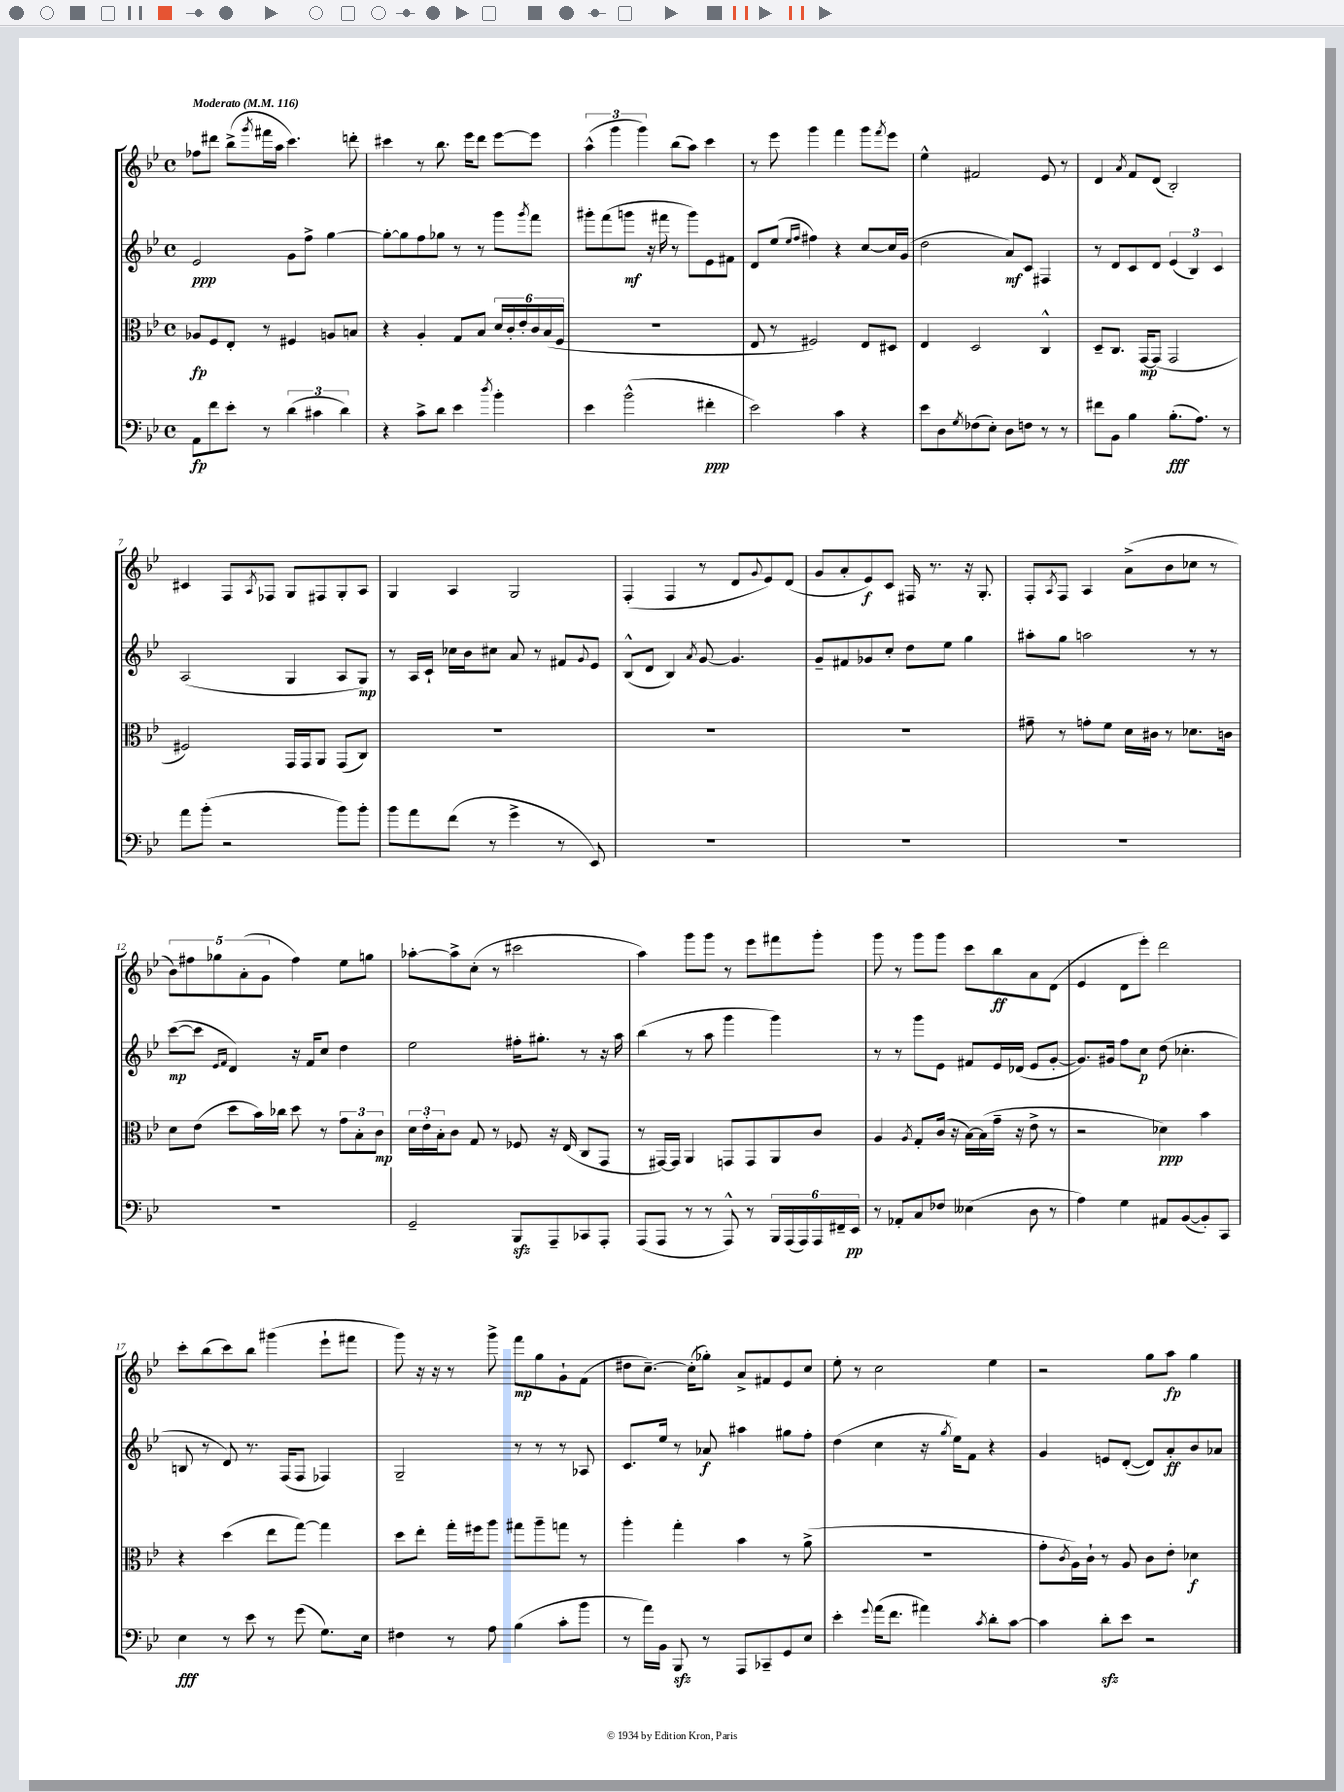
<<
\new StaffGroup <<
\new Staff = "s0" {
    \clef treble \key bes \major \defaultTimeSignature \time 4/4 \tempo "Moderato" 4 = 116
    fes''8 dis'''8 bes''8->( \acciaccatura { g'''8 } fis'''16 a''16 c'''4.) d'''8-. |
    cis'''4 r8 bes''8. ees'''16 d'''8 ees'''8~ ees'''8 |
    \tuplet 3/2 { a''4-^( g'''4 g'''4) } bes''8( a''8) c'''4 |
    r8 ees'''8 g'''4 f'''4 g'''8 \acciaccatura { f'''8 } ees'''8 |
    ees''4-^ fis'2 ees'8 r8 |
    d'4 \acciaccatura { a'8 } f'8 d'8( bes2-.) |
    cis'4 f8 \acciaccatura { a8 } fes8 g8 fis8 g8-. a8 |
    g4 a4 g2 |
    f4-.( f4 r8 d'8 \appoggiatura { g'8 } ees'8) d'8( |
    g'8 a'8-. ees'8\f) c'8 fis16 r8. r16 g8.-. |
    f8-. \acciaccatura { a8 } f8 a4 a'8->( bes'8 ces''8 r8 |
    \tuplet 5/4 { bes'8) fis''8 ges''8 a'8-.( g'8 } fis''4) ees''8 g''8 |
    aes''8~-. aes''8-> c''8-.( r8 cis'''2 |
    a''4) g'''8 g'''8 r8 ees'''8 fis'''8 g'''8-. |
    g'''8 r8 g'''8 g'''8 c'''8 bes''8\ff a'8 d'8( |
    ees'4 d'8 ees'''8-.) d'''2 |
    c'''8-. bes''8( c'''8) bes''8 gis'''4( ees'''8-! fis'''8 |
    g'''8) r16 r16 r8 g'''8-> f'''8\mp g''8 g'8-! f'8( |
    dis''8 c''8.~--) c''16-.( ges''8-.) a'8-> fis'8 ees'8 c''8 |
    ees''8-. r8 c''2 ees''4 |
    r2 g''8 a''8\fp g''4 \bar "|." |
}
\new Staff = "s1" {
    \clef treble \key bes \major \defaultTimeSignature \time 4/4
    ees'2\ppp g'8 f''8-> g''4~ |
    g''8~-. g''8 f''8 ges''8 r8 r8 g'''8 \acciaccatura { g'''8 } f'''8 |
    gis'''8-. f'''8( g'''8\mf r16 fis'''16 r8 g'''8) ees'8 fis'8 |
    d'8 ees''8( \grace { ees''16 f''16 } fis''4) r4 c''8~ c''16 g'16( |
    d''2 a'8\mf) c'8 fis4 |
    r8 d'8 c'8 d'8 \tuplet 3/2 { ees'4( bes4) c'4 } |
    a2( g4 a8 g8\mp) |
    r8 a16 c'16-! ces''16 bes'16 cis''8 a'8 r8 fis'8 \appoggiatura { g'8 } ees'8 |
    bes8-^( d'8 bes4) \acciaccatura { a'8 } g'8~ g'4. |
    g'8-- fis'8 ges'8 c''8-. d''8 ees''8 g''4 |
    ais''8-. g''8 a''2 r8 r8 |
    c'''8~\mp( c'''8 \grace { ees'16 f'16 } d'4) r16 f'16 c''8 d''4 |
    ees''2 fis''16-. gis''8.-. r8 r16 a''16 |
    bes''4( r8 a''8 g'''4 g'''4) |
    r8 r8 g'''8 ees'8 fis'8 ees'16 des'16( ees'8 g'8~-. |
    g'8.) gis'16 f''8 c''8\p d''8( ces''4.-. |
    b8 r8 d'8) r8. f16( f8 fes4) |
    g2-- r8 r8 r8 aes8 |
    c'8. ees''16 r8 aes'8\f ais''4 gis''8 f''8-. |
    d''4( c''4 r16 \acciaccatura { g''8 } ees''16) f'8 r4 |
    g'4 e'8 d'8~-.( d'8) a'8-.\ff bes'8 aes'8 \bar "|." |
}
\new Staff = "s2" {
    \clef alto \key bes \major \defaultTimeSignature \time 4/4
    aes8\fp f8 ees8-. r8 fis4 a8 b8 |
    r4 a4-. g8 bes8 \tuplet 6/4 { d'16 c'16-. ees'16-. c'16 bes16( f16 } |
    R1 |
    ees8 r8 fis2) ees8 dis8 |
    ees4 d2 c4-^ |
    d8-- c8. g,16~\mp g,8( g,2 |
    fis2) g,16 g,16 a,8 g,8( c8) |
    R1 |
    R1 |
    R1 |
    gis'8-- r8 g'8-. f'8 d'16 cis'16 r8 des'8. c'16 |
    d'8 ees'8( d''8 bes'16) ces''16 d''8 r8 \tuplet 3/2 { g'8 bes8-. c'8\mp } |
    \tuplet 3/2 { d'16 ees'16-. bes16-. } c'8 g8 r8 fes8 r16 ees16( c8 g,8 |
    r8 gis,16~) gis,16 a,4 g,8 g,8 a,8 c'8 |
    a4 \acciaccatura { a8 } g8-. c'16( r16 bes16~) bes16( g'16-- r16 ees'8-> r8 |
    r2 des'4\ppp) bes'4 |
    r4 d''4( ees''8 g''8~) g''4 |
    d''8 ees''8-. g''16-. fis''16 a''8 gis''8 a''8-- g''8 r8 |
    a''4-. g''4-. bes'4 r8 a'8->( |
    R1 |
    g'8-. \acciaccatura { c'8 } a16) c'16-! r8 a8 c'8 ees'8-. des'4\f \bar "|." |
}
\new Staff = "s3" {
    \clef bass \key bes \major \defaultTimeSignature \time 4/4
    a,8\fp f'8 ees'8-. r8 \tuplet 3/2 { d'4( cis'4 d'4) } |
    r4 c'8-> d'8 ees'4 \acciaccatura { d''8 } bes'4-. |
    ees'4 bes'2-^( fis'4-.\ppp |
    ees'2) c'4 r4 |
    ees'8 d8 \acciaccatura { g8 } fes8( ees8-.) d8 f8 r8 r8 |
    fis'8 bes,8 bes4 bes8.-.\fff( a8.) r8 |
    a'8 bes'8-.( r2 bes'8) bes'8-. |
    bes'8 a'8 f'8( r8 g'4-> r8 ees,8) |
    R1 |
    R1 |
    R1 |
    R1 |
    g,2-- bes,,8\sfz a,,8-- ces,8 a,,8-. |
    a,,8( a,,8 r8 r8 a,,8-^) r8 \tuplet 6/4 { bes,,16 a,,16( a,,16) a,,16 fis,16-- ees,16\pp } |
    r8 aes,8-. c8 fes8 eeses4( d8 r8 |
    a4) g4 ais,8 bes,8~( bes,8-.) c,8 |
    ees4\fff r8 ees'8 r8 g'8( g8.) ees16 |
    fis4 r8 a8 bes4( c'8-. bes'8 |
    r8 a'16) bes,16 bes,,8\sfz r8 a,,8 ces,8-- g,8 ees8 |
    ees'4-. \appoggiatura { g'8 } a'16( f'8. ais'4) \acciaccatura { c'8 } d'8-. c'8~ |
    c'4 d'8-.\sfz ees'8 r2 \bar "|." |
}
>>
>>
